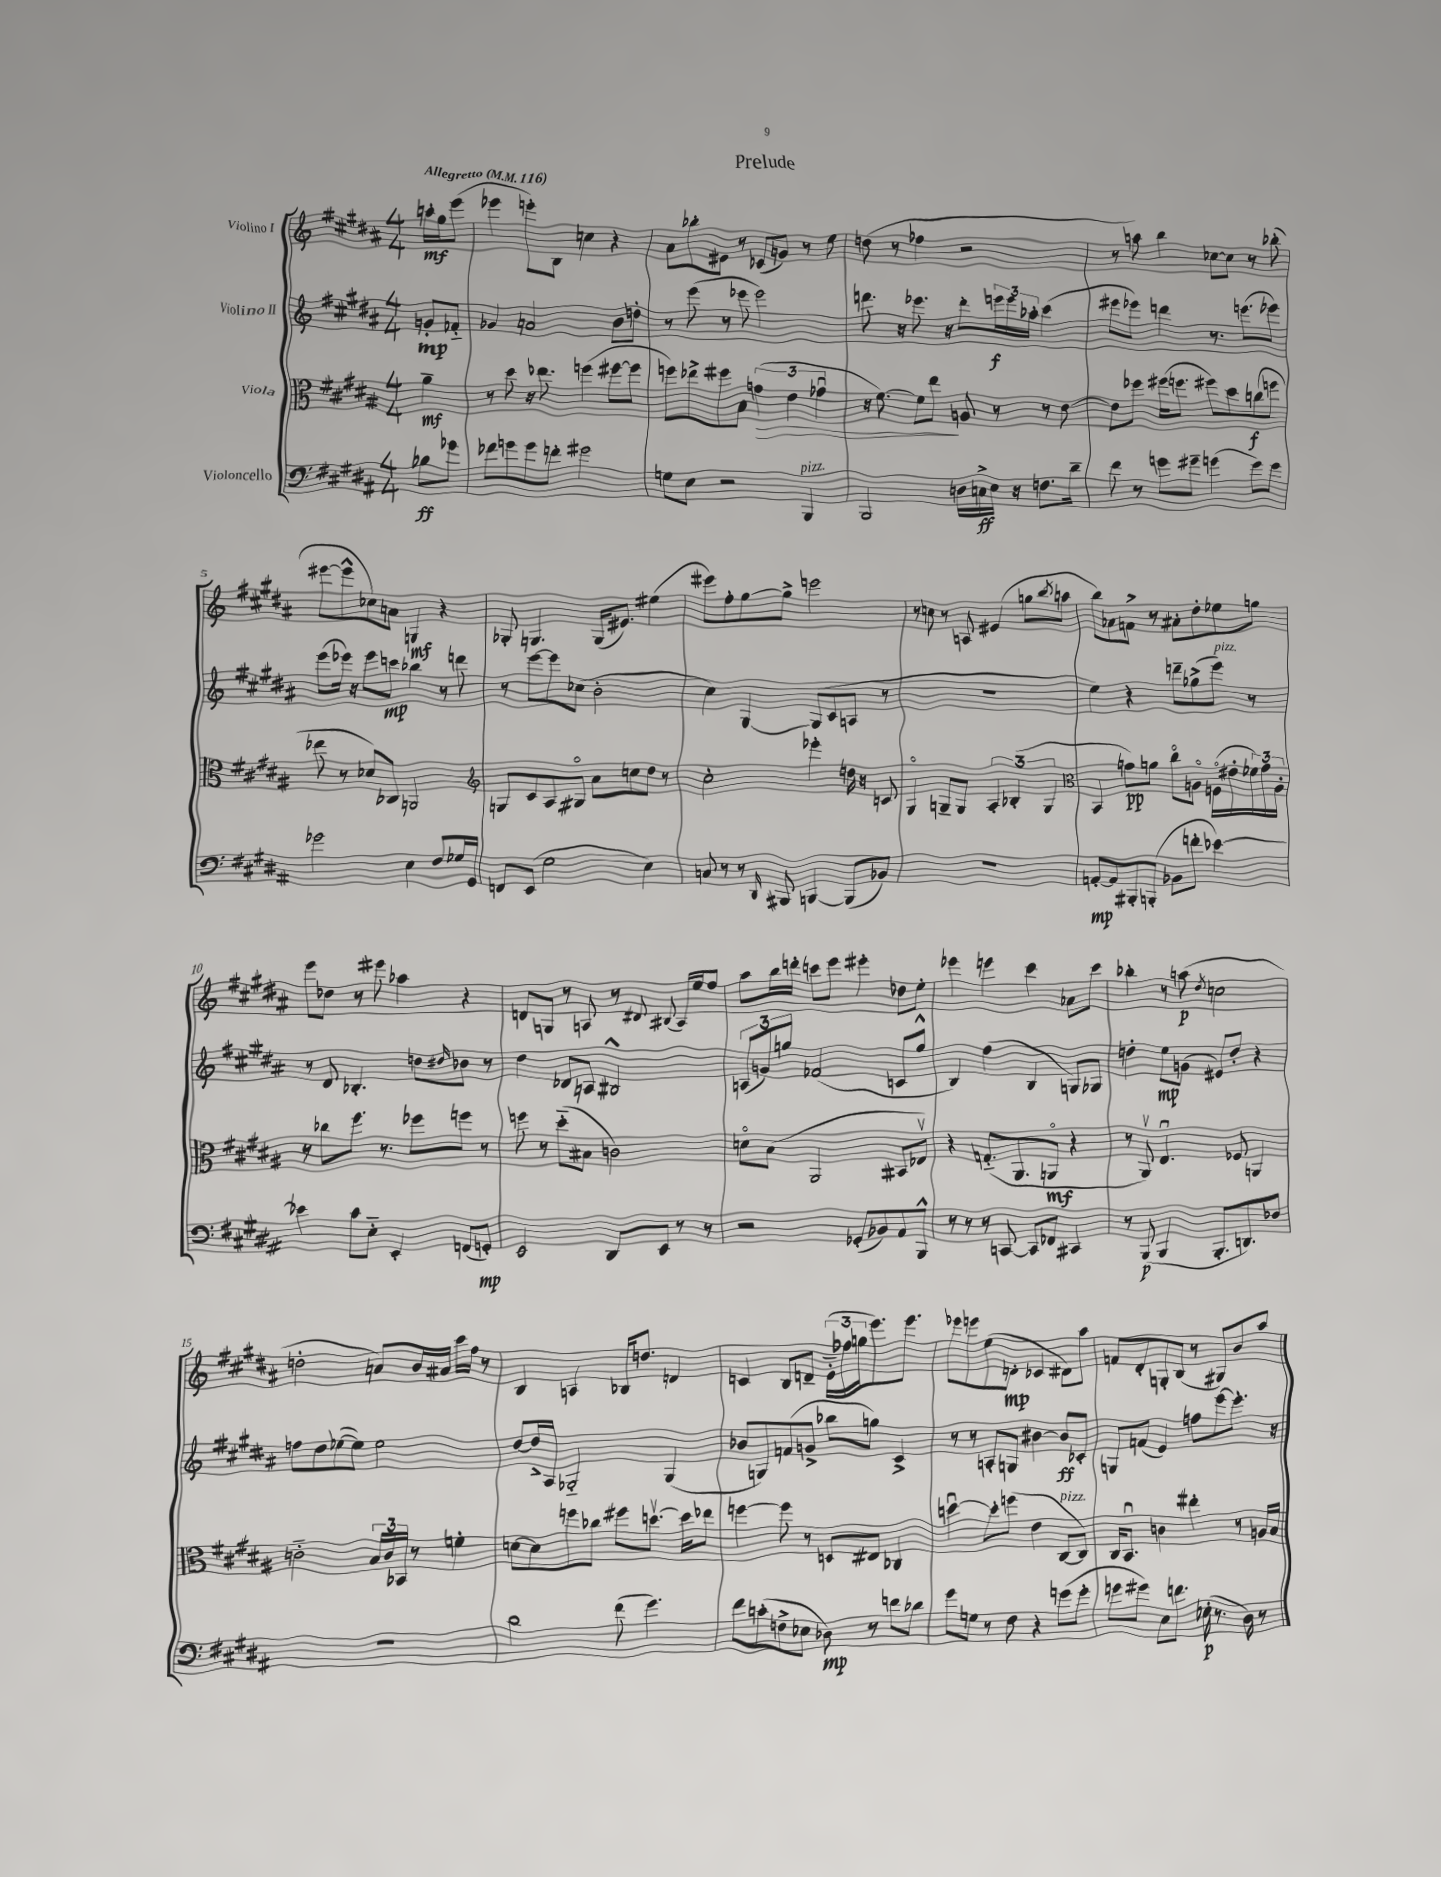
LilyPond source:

\header { title = "Prelude" }
<<
\new StaffGroup <<
\new Staff = "s0" \with { instrumentName = "Violino I" } {
    \clef treble \key b \major \numericTimeSignature \time 4/4 \partial 4 \tempo "Allegretto" 4 = 116
    a''16-.\mf gis''16 e'''8( |
    ees'''4 e'''8-.) b8 c''4 r4 |
    ais'8 bes''8-. eis'8 r8 ces'8( g'8) r8 e''8 |
    d''8( r8 fes''4 r2 |
    r8 a''8) b''4 ces''8~ ces''8 r8 bes''8-.( |
    eis'''8~ eis'''8-^ ces''8) a'8 g4\mf r4 |
    ges8-. g4. g16( eis'8.) eis''4( |
    eis'''8) fis''8-. gis''8~ gis''8-> e'''2 |
    r8 c''8 r8 a8 eis'4( g''8 \acciaccatura { b''8 } a''8 |
    b''8) aes'8 f'8-> r8 ais'8-. dis''8-. ees''8 g''8 |
    e'''8 des''8 r8 eis'''8 aes''4 r4 |
    d'8 g8 r8 a8 r8 \appoggiatura { dis'8 } bis8( a16) e''16 fis''8 |
    ais''8 b''16 d'''16-. c'''8 e'''8 eis'''4-. des''8 e''8-. |
    ees'''4 e'''4 cis'''4 aes'8 cis'''8 |
    bes''4-. r8 a''8\p( \acciaccatura { dis''8 } c''2 |
    d''2-. a'8) b'16 ais'16 cis'''16 fis''16 r8 |
    b4 a4 bes16 d''8. d'4 |
    c'4 b8 d'8-- \tuplet 3/2 { e'16-_( fes''16 g''16 } e'''8.) e'''8. |
    ees'''8 e'''8 e''8( d'8-.\mp ces'4 dis'8) ais''8 |
    f'8 dis'8-. g8-. b8( r8 gis8) b'8 ais''8 \bar "|." |
}
\new Staff = "s1" \with { instrumentName = "Violino II" } {
    \clef treble \key b \major \numericTimeSignature \time 4/4 \partial 4
    g'8-.\mp fes'8-_ |
    ges'4 a'2 b'8 d''8-. |
    r8 e'''8( r8 ees'''8 ees'''2) |
    d'''8. r16 ees'''8. r16 d'''8-. \tuplet 3/2 { e'''16\f e'''16 aes''16-. } cis'''4( |
    eis'''8 ees'''8) d'''4 r8. e'''8.( ees'''8) |
    e'''8( ees'''16) r16 ees'''8 c'''8\mp bes''4 r8 d'''8 |
    r8 e'''8~ e'''8 ces''8( b'2-. |
    cis''4) gis4~ gis8( cis'8 a8 r8 |
    R1 |
    e''4) r4 d'''8-- ges''8->( e'''8^\markup { \italic "pizz." }) r8 |
    r8 dis'8 bes4.-. d''8 \grace { dis''16 } bes'8 r8 |
    dis''4 des'8 a8 bis2-^ |
    \tuplet 3/2 { a8( g'8) g''8 } fes'2( c'8 g''8-^ |
    b4) fis''4( b4 g8) ges8 |
    d''4-. e''8\mp g'8( eis'8) d''8-. r4 |
    f''8 dis''8 ees''8~( ees''8) ees''2 |
    dis''8~ dis''16-> ais16 ges2-_ ges4( |
    bes'8 g8) f'8( g'8-> bes''8 g''8) cis'4-> |
    r8 r8 a8-. g8 bis'4~ bis'8\ff ces'8-. |
    g8 f'8( e'4) f''8 e'''8~ e'''8.-. r16 \bar "|." |
}
\new Staff = "s2" \with { instrumentName = "Viola" } {
    \clef alto \key b \major \numericTimeSignature \time 4/4 \partial 4
    ais'4--\mf |
    r8 dis''8 r16 ees''8. f''4( fis''8~ fis''8 |
    f''8) ees''8-> fis''8 b8 \tuplet 3/2 { g'4\>( e'4 ges'4\downbow } |
    r16 fis'8.~) fis'8 e''8\! a8 r8 r8 e'8~ |
    e'8 fes''8 fis''16( f''8. fis''8) dis''8 c''8\f( f''8 |
    ees''8 r8 des'8) ces8 a,2 |
    \clef treble g8 cis'8 ais8 gis8\flageolet ais'8 c''8 dis''8 r8 |
    cis''2-. ees'''4-. d''16 r16 c'8 |
    gis4\flageolet g8-- g8 \tuplet 3/2 { ais4-. bes4-.( g4 } |
    \clef alto b,4 g'8\pp) a'8 cis''8\flageolet a8\flageolet f16\flageolet( eis'16-. \tuplet 3/2 { fes'16) g'16 a16-. } |
    r8 ces''8 fis''8. r8. fes''8 f''8 r8 |
    f''8 r8 dis''8-_( bis8 c'2) |
    d'8\flageolet b8( ais,2 bis,8 ees8\upbow) |
    r4 g8.-_( ais,8. a,8\flageolet\mf r4 |
    r8 ais,8\upbow) e4.\downbow fes8 a,4 |
    c'2-_ \tuplet 3/2 { b16 c'16 bes,16 } r8 f'4-. |
    d'8~ d'8 f''8 ces''8 fis''8 d''8.~\upbow d''16 ees''8 |
    f''4~ f''8 r8 d8 eis8 ces4 |
    d''4~\downbow d''8-. f''8( e'4 cis8~^\markup { \italic "pizz." } cis8) |
    cis16 b,8.\downbow c'4 eis''4-. r8 a16 b16 \bar "|." |
}
\new Staff = "s3" \with { instrumentName = "Violoncello" } {
    \clef bass \key b \major \numericTimeSignature \time 4/4 \partial 4
    bes8\ff ges'8 |
    fes'8 g'8 g'8 f'8-. gis'2 |
    g8 e8 r2 b,,4^\markup { \italic "pizz." } |
    b,,2 d16 c16->\ff e16 r16 f8. dis'16-- |
    fis'8 r8 g'8 gis'8-- g'4( g'8) g'8 |
    ges'2 e4 fis8 ges16 gis,16 |
    f,8 e,8( gis2 e4) |
    c8 r8 r8 \grace { dis,16 } bis,,8 b,,4~ b,,8( bes,8) |
    R1 |
    a,8~-.\mp a,8 bis,,8-. b,,8-.( bes,8 f'8-. ees'4~) |
    ees'4 cis'8 e8-_ e,4-. f,8( g,8-.\mp) |
    e,2 dis,8 e,8 r8 r8 |
    r2 ges,8-.( bes,8) ais,8 b,,8-^ |
    r8 r8 r8 c,8~ c,8 fes,8 cis,4 |
    r8 b,,8\p( b,,4 b,,8.-. d,8.) fes8 |
    R1 |
    dis'2 fis'8( gis'4.) |
    fis'8 c'8-.( f8-> ees8 des8\mp) r8 f'8 des'8 |
    gis'8 g8 r8 fis8 r4 g'8( g'8-. |
    g'8 gis'8) e8 f'8. ees16-.\p( r8. dis16) r8 \bar "|." |
}
>>
>>
